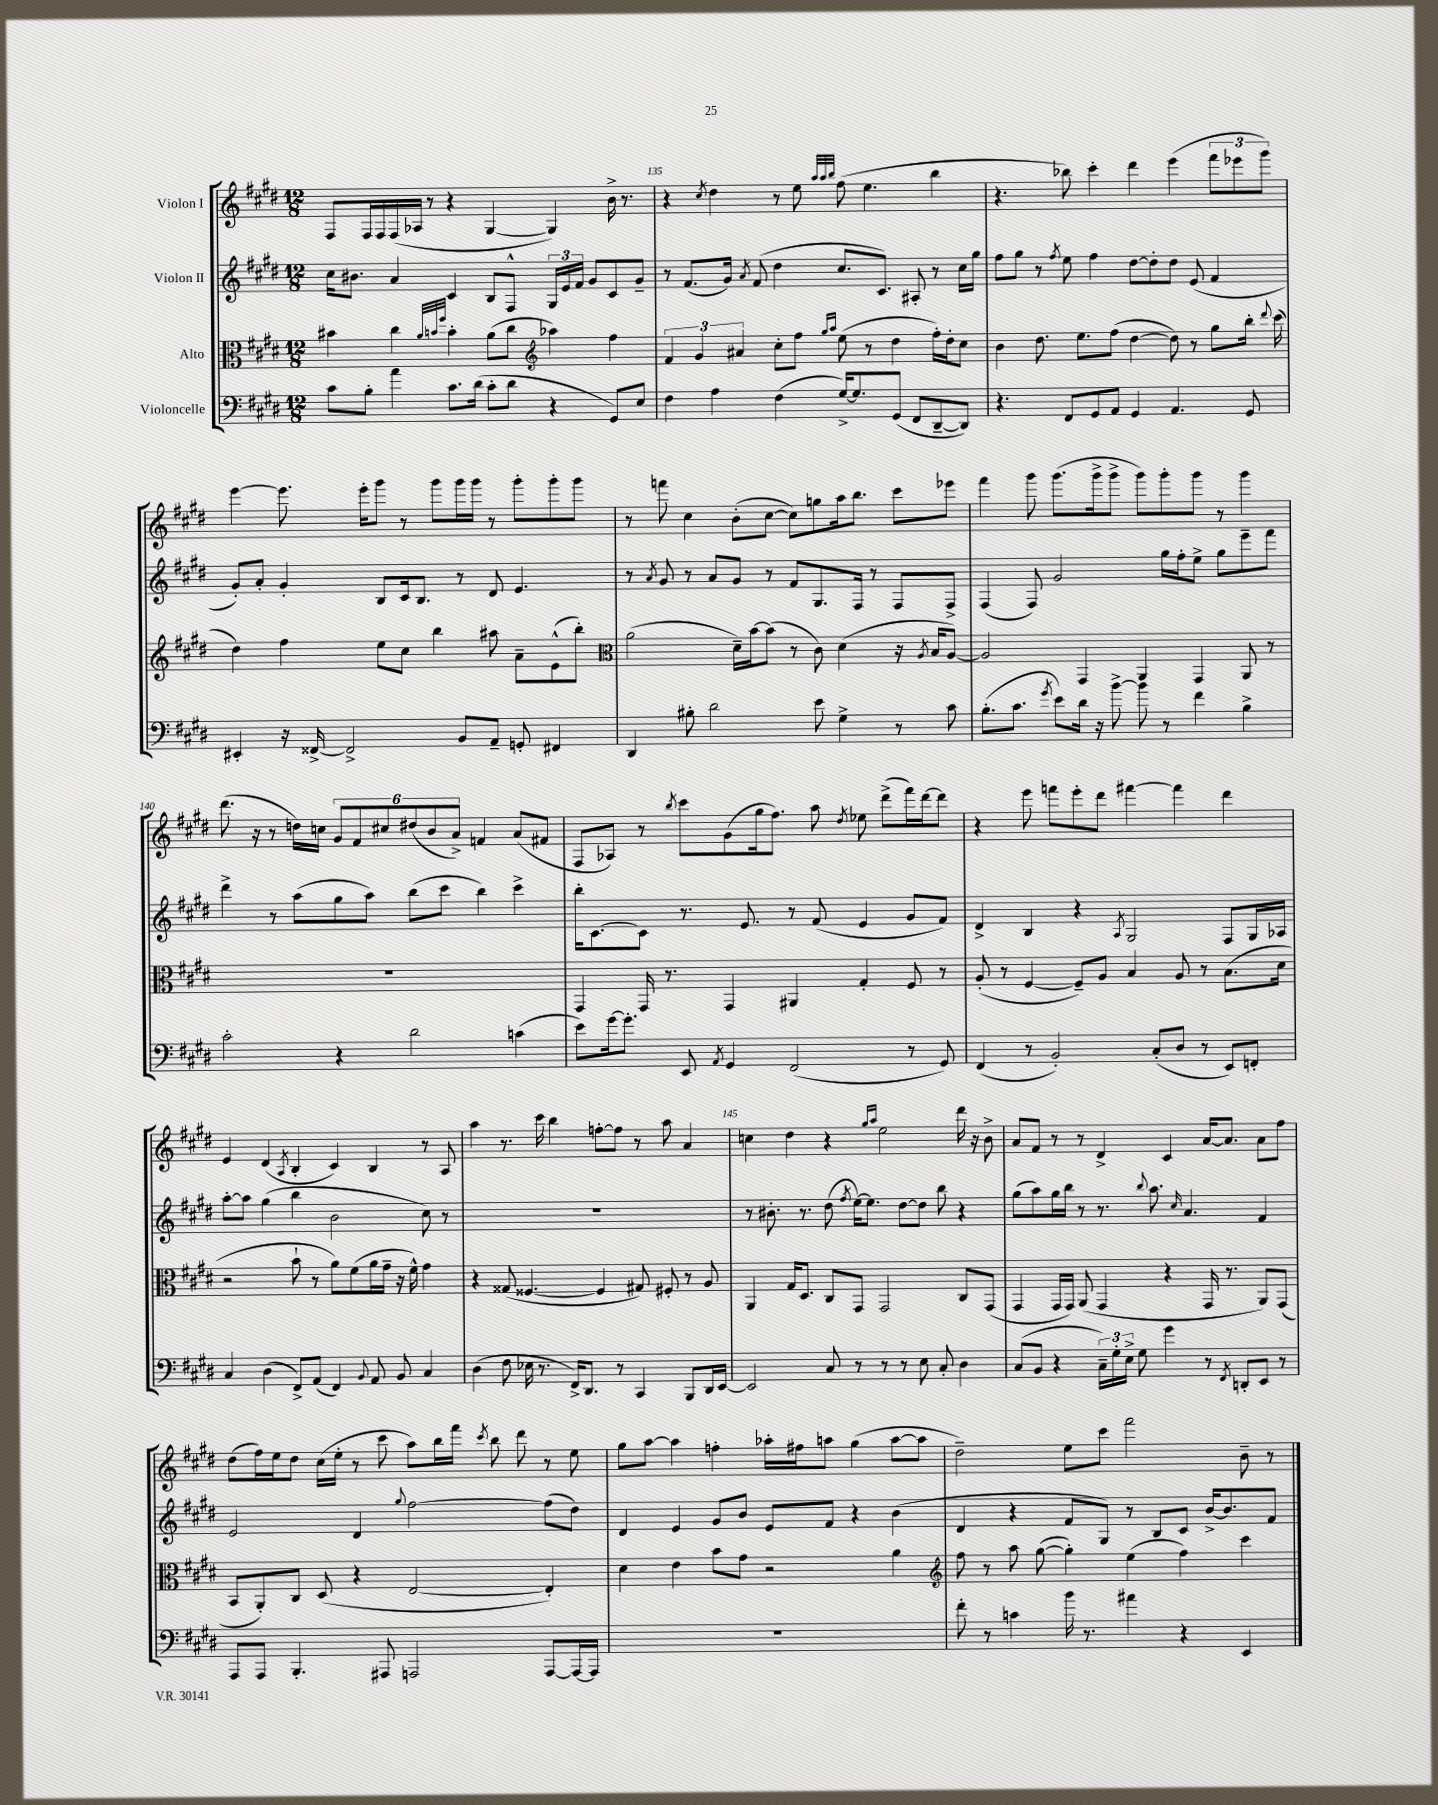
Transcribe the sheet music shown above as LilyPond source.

<<
\new StaffGroup <<
\new Staff = "s0" \with { instrumentName = "Violon I" } {
    \clef treble \key e \major \numericTimeSignature \time 12/8
    \autoBeamOff fis8[ fis16 fis16 fis16( aes16] r8 r4 gis4~ gis4) b'16-> r8. |
    r4 \acciaccatura { cis''8 } dis''4 r8 e''8 \grace { a''32[ a''32 b''32] } fis''8( e''4. b''4 |
    r4. bes''8) cis'''4-. dis'''4 e'''4( \tuplet 3/2 { fis'''8[ ees'''8 gis'''8]) } |
    e'''4~ e'''8. e'''16[-. gis'''8] r8 gis'''8[ gis'''16 gis'''16] r8 gis'''8[-. gis'''8-. gis'''8] |
    r8 f'''8 cis''4 b'8[-.( cis''8]~ cis''8[) g''8 a''16 b''8.] cis'''8[ ees'''8] |
    fis'''4 gis'''8 gis'''8.[( gis'''16-> gis'''8]-> gis'''8[) gis'''8-. gis'''8] r8 gis'''4 |
    dis'''8.( r16 r8 d''16[) c''16] \tuplet 6/4 { gis'8[ fis'8 cis''8 dis''8( b'8 a'8]->) } f'4 a'8[( fis'8] |
    fis8[ aes8]) r8 \acciaccatura { b''8 } cis'''8[ gis'8( gis''16 fis''8.]) a''8 \acciaccatura { dis''8 } ees''8 dis'''8[->( fis'''16) dis'''16~ dis'''8] |
    r4 e'''8 f'''8[ e'''8-. dis'''8] fis'''4~ fis'''4 dis'''4 |
    e'4 dis'4( \acciaccatura { a8 } b4-. cis'4) b4 r8 a8 |
    a''4 r8. cis'''16 b''4 f''8[~-. f''8] r8 a''8 a'4 |
    c''4 dis''4 r4 \grace { gis''16[ a''16] } e''2 dis'''16 r16 b'8-> |
    a'8[ fis'8] r8 r8 dis'4-> cis'4 a'16[~ a'8.] a'8[ fis''8] |
    dis''8[( fis''16) e''16 dis''8] cis''16[( e''16]-. r8 cis'''8 a''8[) b''16 fis'''16] \acciaccatura { cis'''8 } b''8 dis'''8 r8 e''8 |
    gis''8[ a''8]~ a''4 f''4-. aes''16[-. fis''16 a''8] gis''4( a''8[~ a''8] |
    dis''2--) e''8[ cis'''8] fis'''2 b'8-- r8 \bar "|." |
}
\new Staff = "s1" \with { instrumentName = "Violon II" } {
    \clef treble \key e \major \numericTimeSignature \time 12/8
    \autoBeamOff cis''16[ bis'8.] a'4 cis'4 b8[ fis8]-^ \tuplet 3/2 { gis16[ e'16 fis'16] } gis'8[ cis'8 gis'8]-- |
    r8 fis'8.[( gis'16]) \acciaccatura { a'8 } fis'8( dis''4 cis''8.[ cis'8.]) ais8-. r8 cis''16[ gis''16] |
    fis''8[ gis''8] r8 \acciaccatura { fis''8 } e''8 fis''4 dis''8[~ dis''8-. dis''8] e'8( fis'4 |
    gis'8[-.) a'8]-. gis'4-. b8[ cis'16 b8.] r8 dis'8 e'4. |
    r8 \acciaccatura { a'8 } gis'8 r8 a'8[ gis'8] r8 fis'8[ gis8. fis16] r8 fis8[ fis8]-> |
    fis4( fis8) gis'2 gis''16[ fis''16-. e''8]-> gis''8[ e'''8-- fis'''8] |
    dis'''4-> r8 a''8[( gis''8 a''8]) b''8[( cis'''8] b''4) cis'''4-> |
    b''16[-. cis'8.~ cis'8] r8. e'8. r8 fis'8( e'4 gis'8[ fis'8]) |
    dis'4-> b4 r4 \acciaccatura { a8 } gis2 fis8[ gis16 aes16] |
    a''8[~-. a''8] gis''4( b''4 b'2 cis''8) r8 |
    R1. |
    r8 bis'8.-. r8. dis''8( \acciaccatura { fis''8 } e''16[~) e''8.] dis''8[~ dis''8] b''8 r4 |
    gis''8[( a''8) gis''16 b''16] r8 r8. \appoggiatura { b''8 } a''8. \grace { cis''16 } a'4. fis'4 |
    e'2 dis'4 \appoggiatura { gis''8 } fis''2~ fis''8[( dis''8]) |
    dis'4 e'4 gis'8[ b'8] e'8[ fis'8] r4 b'4( |
    dis'4 r4 fis'8[ gis8]) r8 b8[ cis'8] b'16[~-> b'8. fis'8] \bar "|." |
}
\new Staff = "s2" \with { instrumentName = "Alto" } {
    \clef alto \key e \major \numericTimeSignature \time 12/8
    \autoBeamOff bis'4 cis''4 \grace { a'32[ b'32 fis''32] } b'4-. a'8[( cis''8] \clef treble aes''4) fis''4 |
    \tuplet 3/2 { fis'4 gis'4 ais'4 } cis''8[-. fis''8] \grace { gis''16[ a''16] } e''8( r8 dis''4 fis''16[-.) dis''16-. cis''8] |
    b'4 dis''8. e''8.[ fis''8]( dis''4~ dis''8) r8 gis''8[ b''16]-. \appoggiatura { dis'''8 } cis'''16( |
    dis''4) fis''4 e''8[ cis''8] b''4 ais''8 a'8[-- e'8-^( b''8]-.) |
    \clef alto a'2( dis'16[--) b'16~ b'8]( r8 cis'8) dis'4( r16 \acciaccatura { a8 } b16[ a8]~) |
    a2 gis,4 a,4 gis,4 a,8 r8 |
    R1. |
    gis,4 gis,16 r8. gis,4 ais,4 gis4-. fis8 r8 |
    a8-.( r8 fis4~ fis8[--) a8] b4 a8 r8 b8.[( dis'16] |
    r2 b'8-! r8 a'8[) fis'8( a'16 gis'16]-- r16 fis'16-^) gis'4 |
    r4 gisis8( fisis4.~ fisis4 gis8) fis8-. r8 a8 |
    a,4 gis16[ dis8.] cis8[ gis,8] gis,2 cis8[ gis,8]( |
    gis,4 gis,16[ gis,16]) a,8( gis,4 r4 gis,16 r8. a,8[) gis,8]( |
    b,8[ a,8-.) cis8] dis8( r4 e2~ e4-.) |
    dis'4 e'4 b'8[ gis'8] r2 a'4 |
    \clef treble fis''8 r8 a''8 gis''8~( gis''4-.) e''4( fis''4) cis'''4 \bar "|." |
}
\new Staff = "s3" \with { instrumentName = "Violoncelle" } {
    \clef bass \key e \major \numericTimeSignature \time 12/8
    \autoBeamOff cis'8[ b8]-. a'4 cis'8.[ dis'16]( cis'8[-. dis'8] r4 gis,8[) e8] |
    fis4 a4 fis4( gis16[~->) gis8. gis,8]( fis,8[ dis,8~-- dis,8]) |
    r4. fis,8[ gis,8 a,8] gis,4 a,4. gis,8 |
    eis,4-. r16 fisis,16~-> fisis,2-> b,8[ a,8]-- g,8-. fis,4 |
    dis,4 bis8-. dis'2 e'8 gis4-> r8 cis'8 |
    b8.[-.( cis'8.] \acciaccatura { gis'8 } e'8[) dis'16] r16 b'8~-> b'8 r8 fis'4 b4-> |
    cis'2-. r4 dis'2 c'4( |
    e'8[) gis'16~ gis'8.]-. e,8 \acciaccatura { a,8 } gis,4 fis,2( r8 gis,8) |
    fis,4( r8 b,2-.) cis8[-.( dis8] r8 e,8[) f,8]-. |
    cis4 dis4( fis,8[->) a,8]( fis,4) \appoggiatura { b,8 } a,8 b,8 cis4 |
    dis4( fis8 ees16 r8. fis,16[->) dis,8.] r8 cis,4 b,,8[ dis,16 e,16]~ |
    e,2 cis8 r8 r8 r8 e8 cis8-. dis4 |
    cis8[( b,8] r4 \tuplet 3/2 { cis16[--) gis16-. e16]-> } gis8 gis'4 r8 \acciaccatura { fis,8 } d,8[-. e,8] r8 |
    a,,8[ a,,8] b,,4.-. ais,,8 a,,2 a,,8[~ a,,16~ a,,16] |
    R1. |
    fis'8-. r8 c'4 b'16 r8. ais'4 r4 e,4 \bar "|." |
}
>>
>>
\layout { \context { \Score currentBarNumber = #134 \override BarNumber.break-visibility = ##(#f #t #t) barNumberVisibility = #(every-nth-bar-number-visible 5) } }
